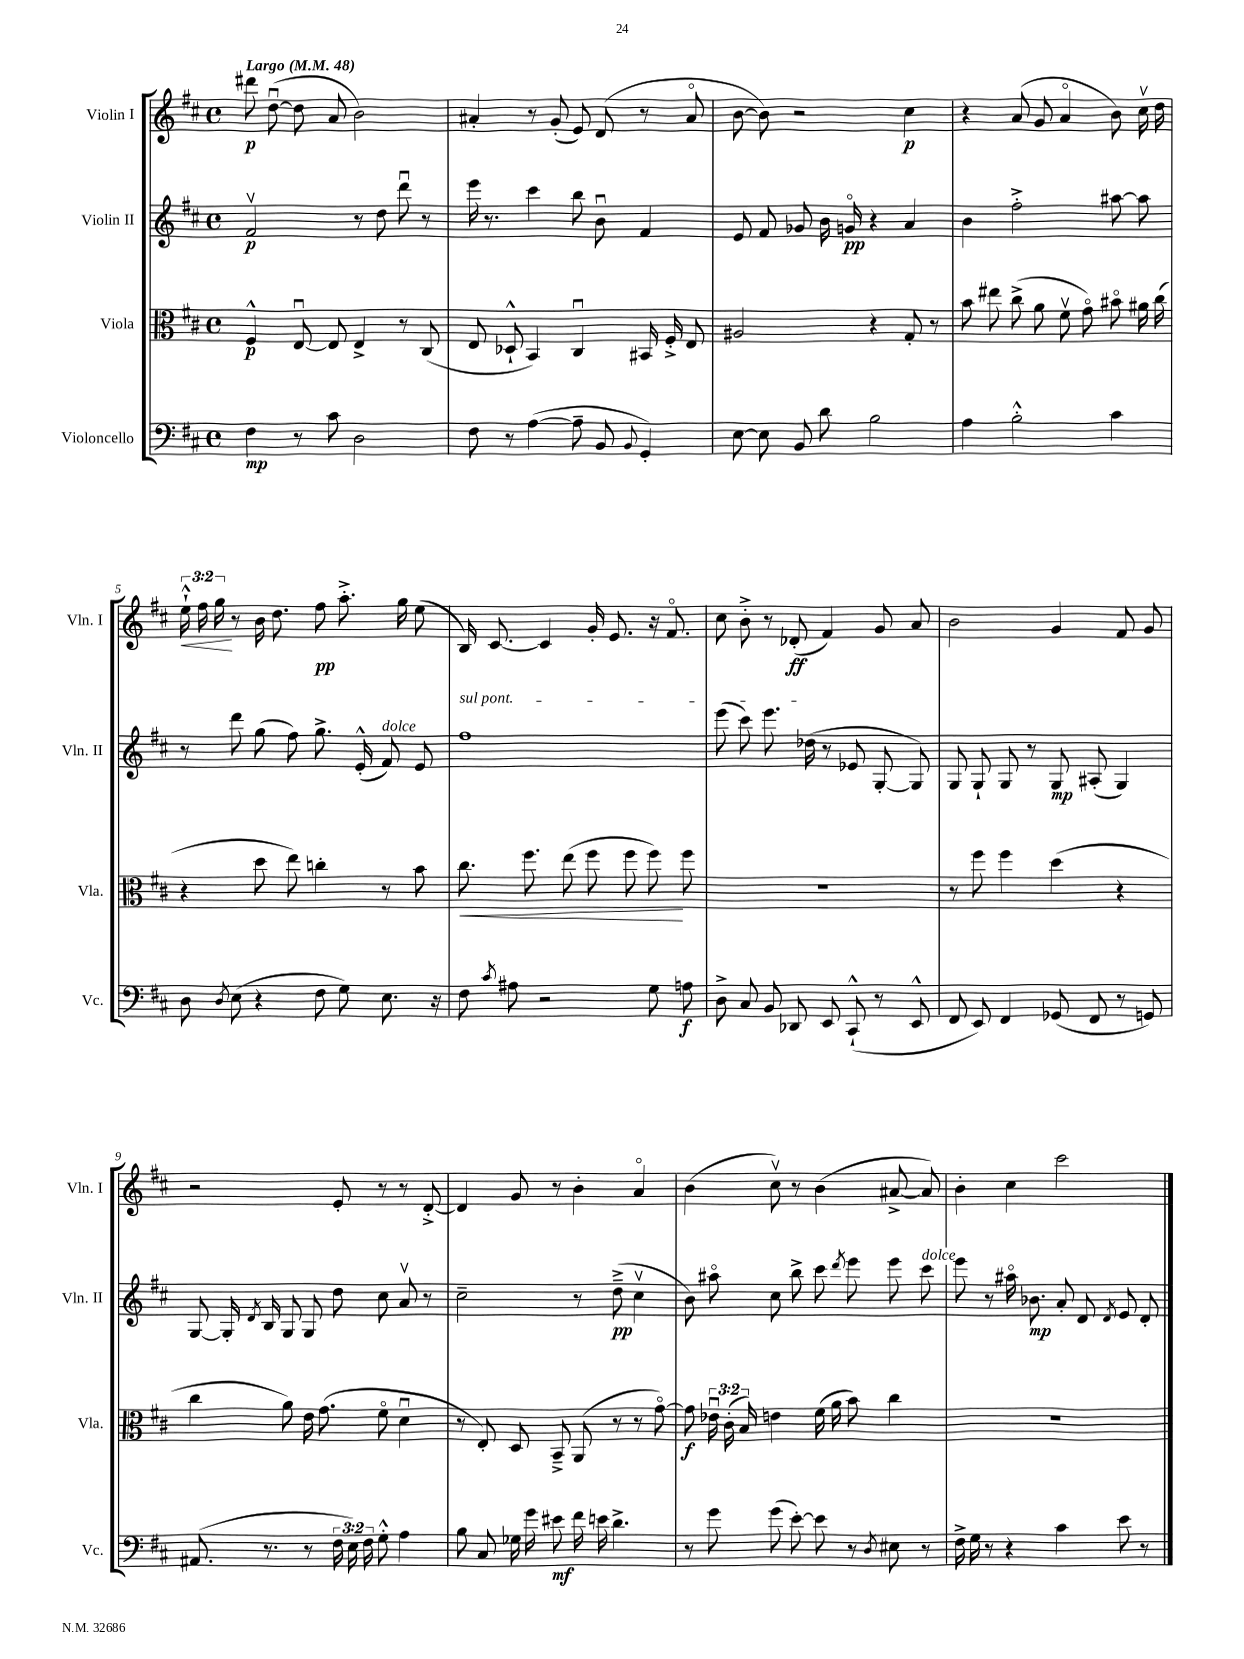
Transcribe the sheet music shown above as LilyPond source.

<<
\new StaffGroup <<
\new Staff = "s0" \with { instrumentName = "Violin I" shortInstrumentName = "Vln. I" } {
    \clef treble \key d \major \defaultTimeSignature \time 4/4 \override Staff.TupletNumber.text = #tuplet-number::calc-fraction-text \tempo "Largo" 4 = 48
    \autoBeamOff dis'''8\p d''8~\downbow( d''8 a'8 b'2) |
    ais'4-. r8 g'8-.( e'8) d'8( r8 ais'8\flageolet |
    b'8~ b'8) r2 cis''4\p |
    r4 a'8( g'8 a'4\flageolet b'8) cis''16\upbow d''16 |
    \tuplet 3/2 { e''16-!-^\< fis''16 g''16\! } r8 b'16 d''8. fis''8\pp a''8.-.-> g''16 e''8( |
    b16) cis'8.~ cis'4 g'16-. e'8. r16 fis'8.\flageolet |
    cis''8 b'8-.-> r8 des'8-.\ff( fis'4) g'8 a'8 |
    b'2 g'4 fis'8 g'8 |
    r2 e'8-. r8 r8 d'8~-.-> |
    d'4 g'8 r8 b'4-. a'4\flageolet |
    b'4( cis''8\upbow) r8 b'4( ais'8~-> ais'8) |
    b'4-. cis''4 cis'''2 \bar "|." |
}
\new Staff = "s1" \with { instrumentName = "Violin II" shortInstrumentName = "Vln. II" } {
    \clef treble \key d \major \defaultTimeSignature \time 4/4
    \autoBeamOff fis'2\upbow\p r8 d''8 d'''8\downbow r8 |
    e'''16 r8. cis'''4 b''8 b'8\downbow fis'4 |
    e'8 fis'8 ges'8 b'16 g'16\flageolet\pp r4 a'4 |
    b'4 fis''2-.-> ais''8~ ais''8 |
    r8 d'''8 g''8( fis''8) g''8.-> e'16-.-^( fis'8^\markup { \italic "dolce" }) e'8 |
    \once \override TextSpanner.bound-details.left.text = \markup { \italic "sul pont." } fis''1\startTextSpan |
    e'''8( cis'''8) e'''8. des''16\stopTextSpan( r8 ees'8 g8~-. g8) |
    g8 g8-! g8 r8 g8\mp ais8-.( g4) |
    g8~ g16-. \acciaccatura { d'8 } b16 g8 g8 d''8 cis''8 a'8\upbow r8 |
    cis''2-- r8 d''8--->\pp( cis''4\upbow |
    b'8) ais''8\flageolet cis''8 b''8-> cis'''8 \acciaccatura { d'''8 } e'''8 e'''8 cis'''8^\markup { \italic "dolce" } |
    e'''8 r8 ais''16\flageolet bes'8.\mp a'8-. d'8 \acciaccatura { d'8 } e'8 d'8-. \bar "|." |
}
\new Staff = "s2" \with { instrumentName = "Viola" shortInstrumentName = "Vla." } {
    \clef alto \key d \major \defaultTimeSignature \time 4/4 \override Staff.TupletNumber.text = #tuplet-number::calc-fraction-text
    \autoBeamOff fis4-^\p e8~\downbow e8 e4-> r8 cis8( |
    e8 des8-!-^ b,4) cis4\downbow bis,16 fis16-.-> e8 |
    ais2 r4 g8-. r8 |
    b'8 eis''8 cis''8->( a'8 fis'8\upbow g'8\flageolet) bis'8\flageolet ais'16 cis''16( |
    r4 d''8 e''8) c''4-. r8 b'8 |
    cis''8.\< fis''8. e''8( fis''8 fis''8 fis''8\!) fis''8 |
    r1 |
    r8 fis''8 fis''4 d''4( r4 |
    cis''4 a'8) e'16 g'8.( fis'8\flageolet d'4\downbow |
    r8 e8-.) d8 b,8---> a,8( r8 r8 g'8~\flageolet) |
    g'8\f \tuplet 3/2 { ees'16\downbow cis'16-.( b16) } e'4 fis'16( a'16 b'8) cis''4 |
    R1 \bar "|." |
}
\new Staff = "s3" \with { instrumentName = "Violoncello" shortInstrumentName = "Vc." } {
    \clef bass \key d \major \defaultTimeSignature \time 4/4 \override Staff.TupletNumber.text = #tuplet-number::calc-fraction-text
    \autoBeamOff fis4\mp r8 cis'8 d2 |
    fis8 r8 a4~( a8-- b,8 \appoggiatura { b,8 } g,4-.) |
    e8~ e8 b,8 d'8 b2 |
    a4 b2-.-^ cis'4 |
    d8 \acciaccatura { d8 } e8( r4 fis8 g8) e8. r16 |
    fis8 \acciaccatura { cis'8 } ais8 r2 g8 a8\f |
    d8-> cis8 b,8 des,8 e,8 cis,8-!-^( r8 e,8-^ |
    fis,8 e,8) fis,4 ges,8( fis,8 r8 g,8) |
    ais,8.( r8. r8 \tuplet 3/2 { fis16 e16) fis16 } g8-.-^ a4 |
    b8 cis8 ges16 g'16 eis'8\mf fis'16 e'16 d'4.-> |
    r8 g'8 g'8( e'8~-.) e'8 r8 \acciaccatura { d8 } eis8 r8 |
    fis16-> g16 r8 r4 cis'4 e'8 r8 \bar "|." |
}
>>
>>
